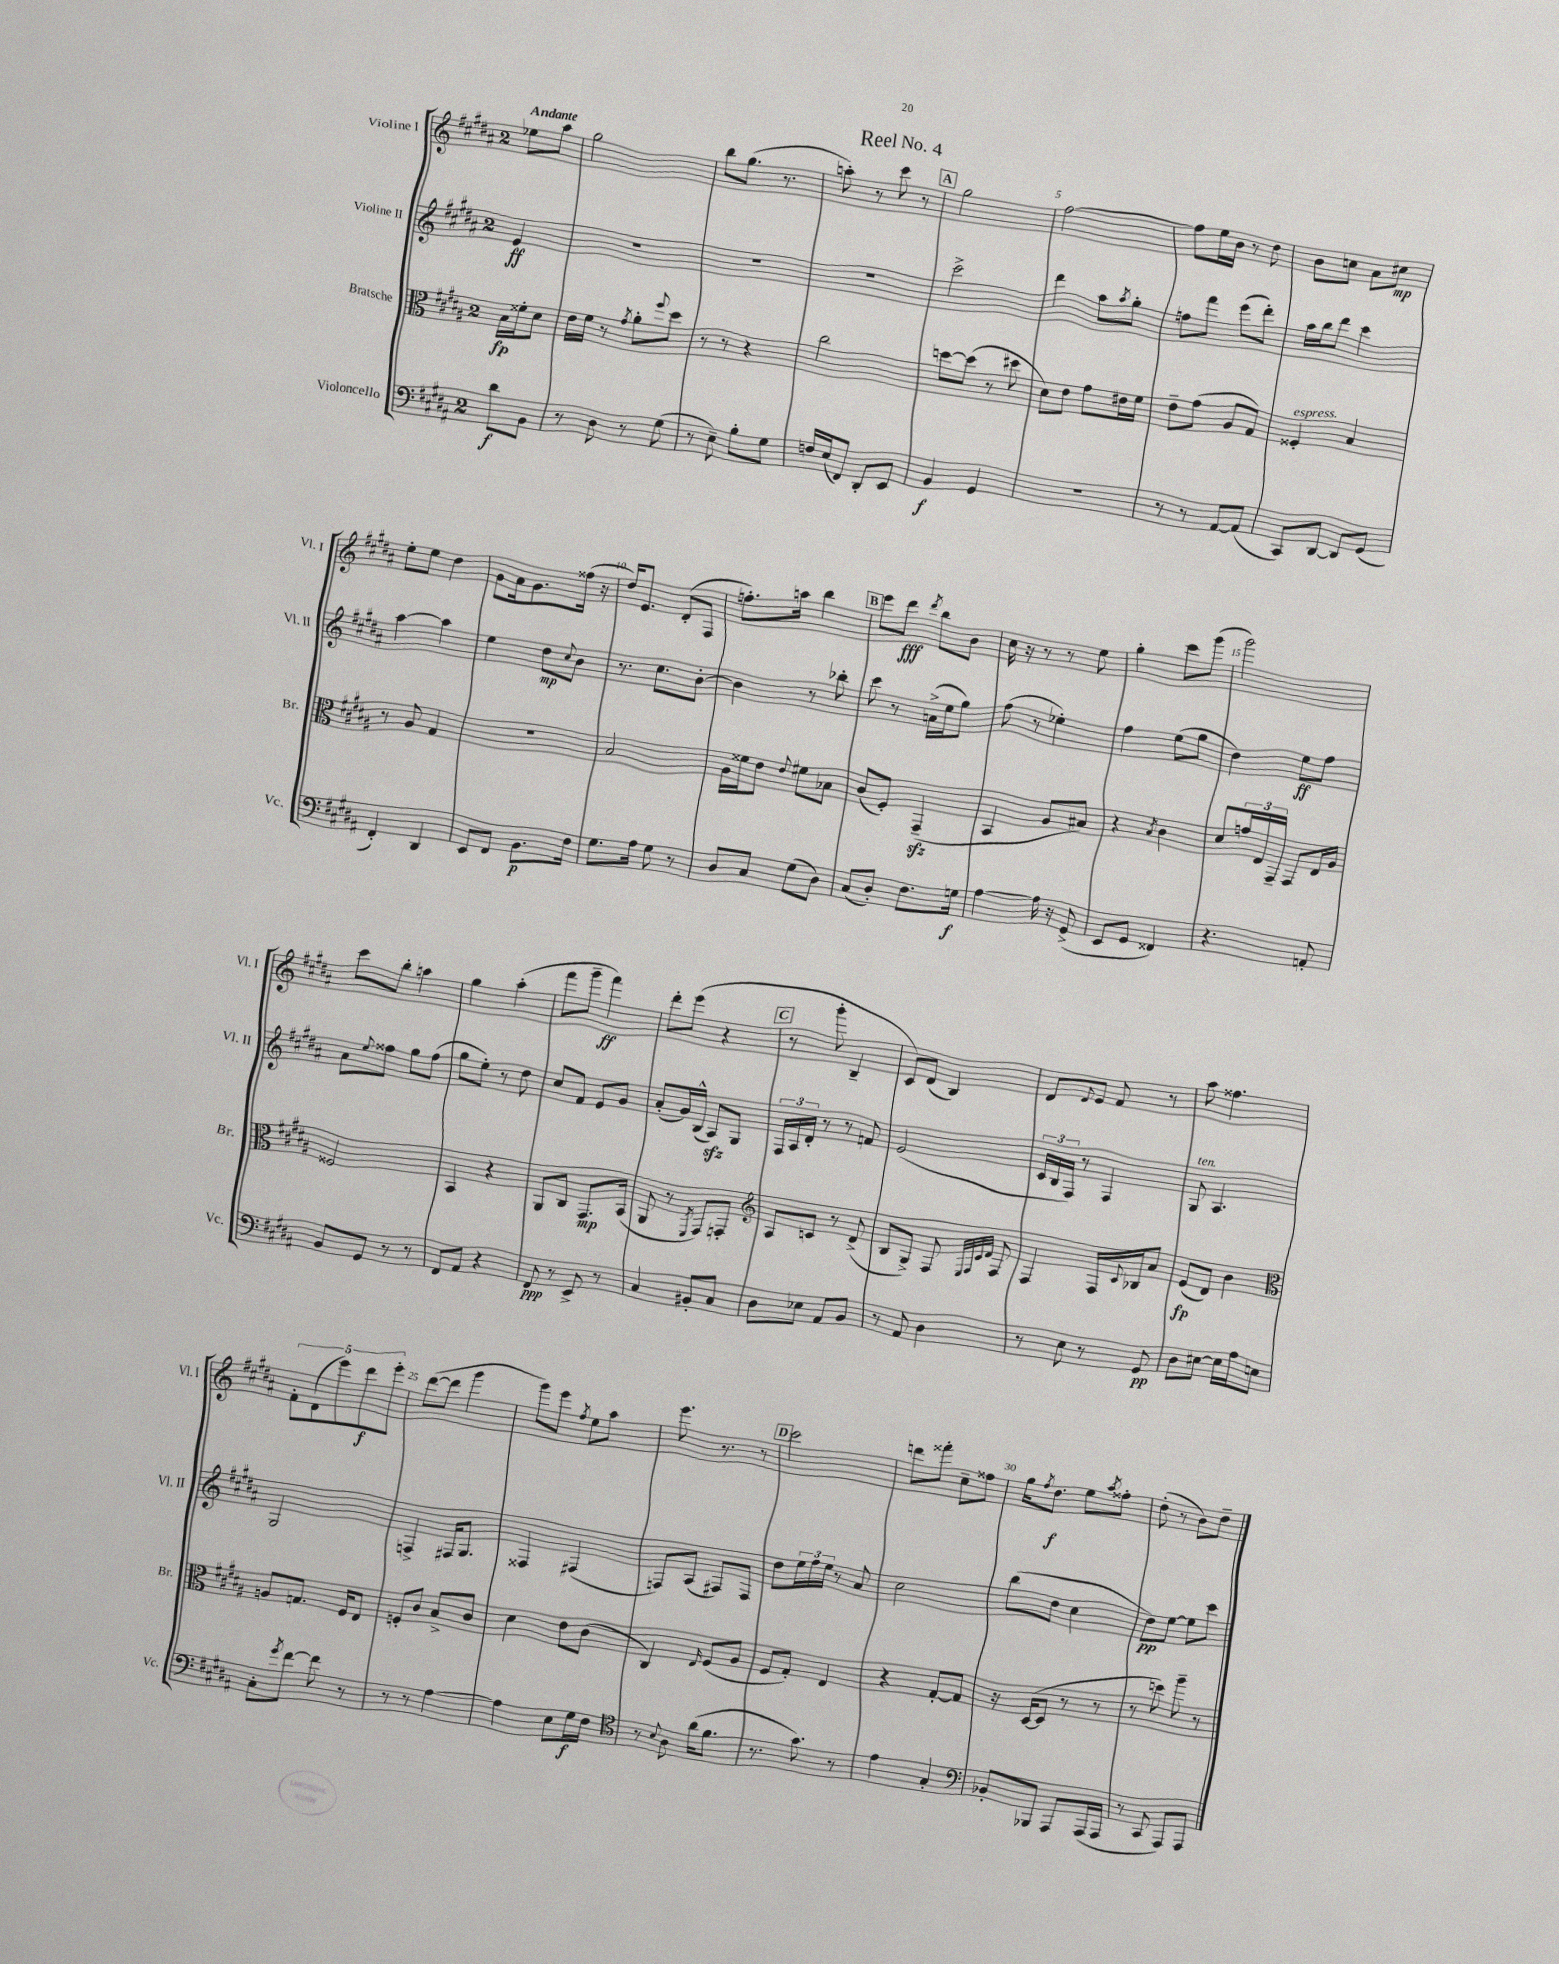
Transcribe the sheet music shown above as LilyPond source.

\header { title = "Reel No. 4" }
<<
\new StaffGroup <<
\new Staff = "s0" \with { instrumentName = "Violine I" shortInstrumentName = "Vl. I" } {
    \clef treble \key b \major \once \override Staff.TimeSignature.style = #'single-digit \time 2/4 \partial 4 \tempo "Andante"
    ees''8 ais''8 |
    gis''2 |
    b''8 gis''8.( r8. |
    a''8-.) r8 cis'''8 r8 |
    \mark \markup { \box "A" } gis''2 |
    fis''2~ |
    fis''8 e''16 b'16 r8 dis''8 |
    b'8 c''8 ais'8 cis''8\mp |
    e''8-. e''8 dis''4 |
    gis'8 ais'16 gis'8. fisis''16( r16 |
    dis''16) e'8. dis'8-.( fis8 |
    f''8.-.) a''16 b''4 |
    \mark \markup { \box "B" } e'''8 dis'''8\fff \acciaccatura { dis'''8 } b''8 b'8 |
    cis''16 r16 r8 r8 e''8 |
    gis''4-. cis'''8 gis'''8( |
    gis'''2) |
    cis'''8 b''8-. a''4 |
    gis''4 ais''4-.( |
    fis'''8 gis'''8-- fis'''4\ff) |
    dis'''8-. e'''8( r4 |
    \mark \markup { \box "C" } r8 gis'''8-. b4-- |
    cis'8) dis'8( b4) |
    dis'8 \appoggiatura { dis'8 } e'8 fis'8 r8 |
    ais''8 fisis''4. |
    \tuplet 5/4 { fis'8-. dis'8( e'''8) dis'''8\f e'''8-. } |
    dis'''8~( dis'''8 gis'''4 |
    gis'''8) e'''8 \acciaccatura { fis''8 } e''8 ais''8 |
    e'''8. r8. r8 |
    \mark \markup { \box "D" } cis'''2 |
    d'''8 fisis'''8-. cis''8-- fisis''8 |
    gis''16 \acciaccatura { fis''8 } dis''8.\f e''8 \acciaccatura { ais''8 } fisis''8-. |
    dis''8-.( r8 b'8) dis''8-- \bar "|." |
}
\new Staff = "s1" \with { instrumentName = "Violine II" shortInstrumentName = "Vl. II" } {
    \clef treble \key b \major \once \override Staff.TimeSignature.style = #'single-digit \time 2/4 \partial 4
    e'4\ff |
    R2 |
    R2 |
    R2 |
    \mark \markup { \box "A" } cis'''2-> |
    dis'''4 ais''8 \acciaccatura { ais''8 } gis''8-. |
    f''8 fis'''8 e'''8( dis'''8-.) |
    ais''16 b''16 dis'''8 cis'''4 |
    ais''4~ ais''4 |
    e''4 dis''8\mp \appoggiatura { cis''8 } b'8 |
    r8. cis''8. b'8~-. |
    b'4 r8 bes''8-. |
    \mark \markup { \box "B" } cis'''8 r8 a'16->( e''16 gis''8) |
    fis''8( r8 ees''4-.) |
    fis''4 e''8( gis''8 |
    dis''4) e''8\ff fis''8 |
    ais'8 \appoggiatura { e''8 } fisis''8 gis''8 fisis''8( |
    gis''8 e''8-.) r8 dis''8 |
    cis''8 fis'8 e'8 gis'8 |
    ais'8-.( gis'16) b16-^( ais8\sfz) gis8 |
    \mark \markup { \box "C" } \tuplet 3/2 { fis16 ais16 dis'16-. } r8 r8 f'8 |
    e'2( |
    \tuplet 3/2 { cis'16 b16 fis16) } r8 fis4 |
    gis8^\markup { \italic "ten." } ais4. |
    gis2 |
    f4-> fis16 gis8. |
    fisis4 fis4( |
    f8) ais8( fis8) fis8 |
    \mark \markup { \box "D" } dis''8 \tuplet 3/2 { e''16 fis''16 e''16 } r8 ais'8 |
    cis''2 |
    b''8( dis''8 cis''4 |
    dis''8\pp) e''8~ e''8 cis'''8 \bar "|." |
}
\new Staff = "s2" \with { instrumentName = "Bratsche" shortInstrumentName = "Br." } {
    \clef alto \key b \major \once \override Staff.TimeSignature.style = #'single-digit \time 2/4 \partial 4
    b16\fp fisis'16-. dis'8 |
    e'16 fis'16 r8 \acciaccatura { gis'8 } ais'8-. \appoggiatura { fis''8 } dis''8 |
    r8 r8 r4 |
    cis''2 |
    \mark \markup { \box "A" } d''8~ d''8( r8 dis''8 |
    dis'8) e'8 gis'8 eis'16 fis'16 |
    e'8-- gis'8( ais8 gis8) |
    fisis4-.^\markup { \italic "espress." } b4 |
    r8 ais8 gis4 |
    r2 |
    b2 |
    ais16 fisis'16 e'8 \appoggiatura { e'8 } fis'8 bes8 |
    \mark \markup { \box "B" } cis'8( fis8-.) gis,4--\sfz( |
    b,4 ais8 bis8) |
    r4 \acciaccatura { b8 } cis'4 |
    dis'8 \tuplet 3/2 { g'16 e16 gis,16-- } gis,8 e16 ais16 |
    fisis2 |
    b,4 r4 |
    ais,8 cis8 gis,8.\mp b,16( |
    ais,8 r8 \acciaccatura { fis,8 } gis,8) g,8-. |
    \mark \markup { \box "C" } \clef treble ais8 c'8 r8 dis'8->( |
    b8 gis8->) fis8 \grace { e32 fis32 cis'32 dis'32 } fis8 |
    fis4 fis16 \appoggiatura { cis'8 } bes16 ais'8 |
    e'8\fp( dis'8) b'4 |
    \clef alto a8 g8. fis16 e8 |
    f8-. cis'8 b8-> cis'8 |
    dis'4 e'8 cis'8( |
    cis4) \grace { e16 } fis8( ais8 |
    \mark \markup { \box "D" } fis8 gis8-.) e4 |
    r4 gis8~-. gis8 |
    r16 dis16~( dis8 r8 r8 |
    r8 d''8) ais''8-- r8 \bar "|." |
}
\new Staff = "s3" \with { instrumentName = "Violoncello" shortInstrumentName = "Vc." } {
    \clef bass \key b \major \once \override Staff.TimeSignature.style = #'single-digit \time 2/4 \partial 4
    dis'8\f b,8 |
    r8 dis8 r8 gis8( |
    r8 e8--) b8-. gis8 |
    f16 e16( fis,8) dis,8-. e,8 |
    \mark \markup { \box "A" } b,4\f gis,4 |
    R2 |
    r8 r8 ais,8~ ais,8( |
    cis,8) dis,8~ dis,8 gis,8( |
    fis,4-.) dis,4 |
    e,8 fis,8 b,8.\p fis16 |
    gis8. ais16 gis8 r8 |
    dis8 cis8 gis8( dis8) |
    \mark \markup { \box "B" } cis8( dis8-.) fis8. g16\f |
    ais4~ ais16 r16 gis,8->( |
    e,8 gis,8 fisis,4) |
    r4. a,8-. |
    b,8 gis,8 r8 r8 |
    fis,8 ais,8 r4 |
    fis,8\ppp r8 e,8-> r8 |
    cis4 bis,8-. cis8 |
    \mark \markup { \box "C" } dis8 ees8 ais,8 b,8 |
    r8 ais,8 dis4 |
    r8 e8 r8 gis,8\pp |
    dis8 eis8~ eis16 ais16 e8 |
    cis8-. \acciaccatura { gis'8 } fis'8~ fis'8 r8 |
    r8 r8 ais4~ |
    ais4 e8 gis16\f fis16 |
    \clef tenor r8 \appoggiatura { b8 } ais8 ais'16( fis'8. |
    \mark \markup { \box "D" } r8. gis'8.) r8 |
    e'4 gis4-. |
    \clef bass bes,8-. bes,,8 ais,,8 ais,,16( ais,,16 |
    r8 cis,8 ais,,8) ais,,8 \bar "|." |
}
>>
>>
\layout { \context { \Score \override BarNumber.break-visibility = ##(#f #t #t) barNumberVisibility = #(every-nth-bar-number-visible 5) } }
